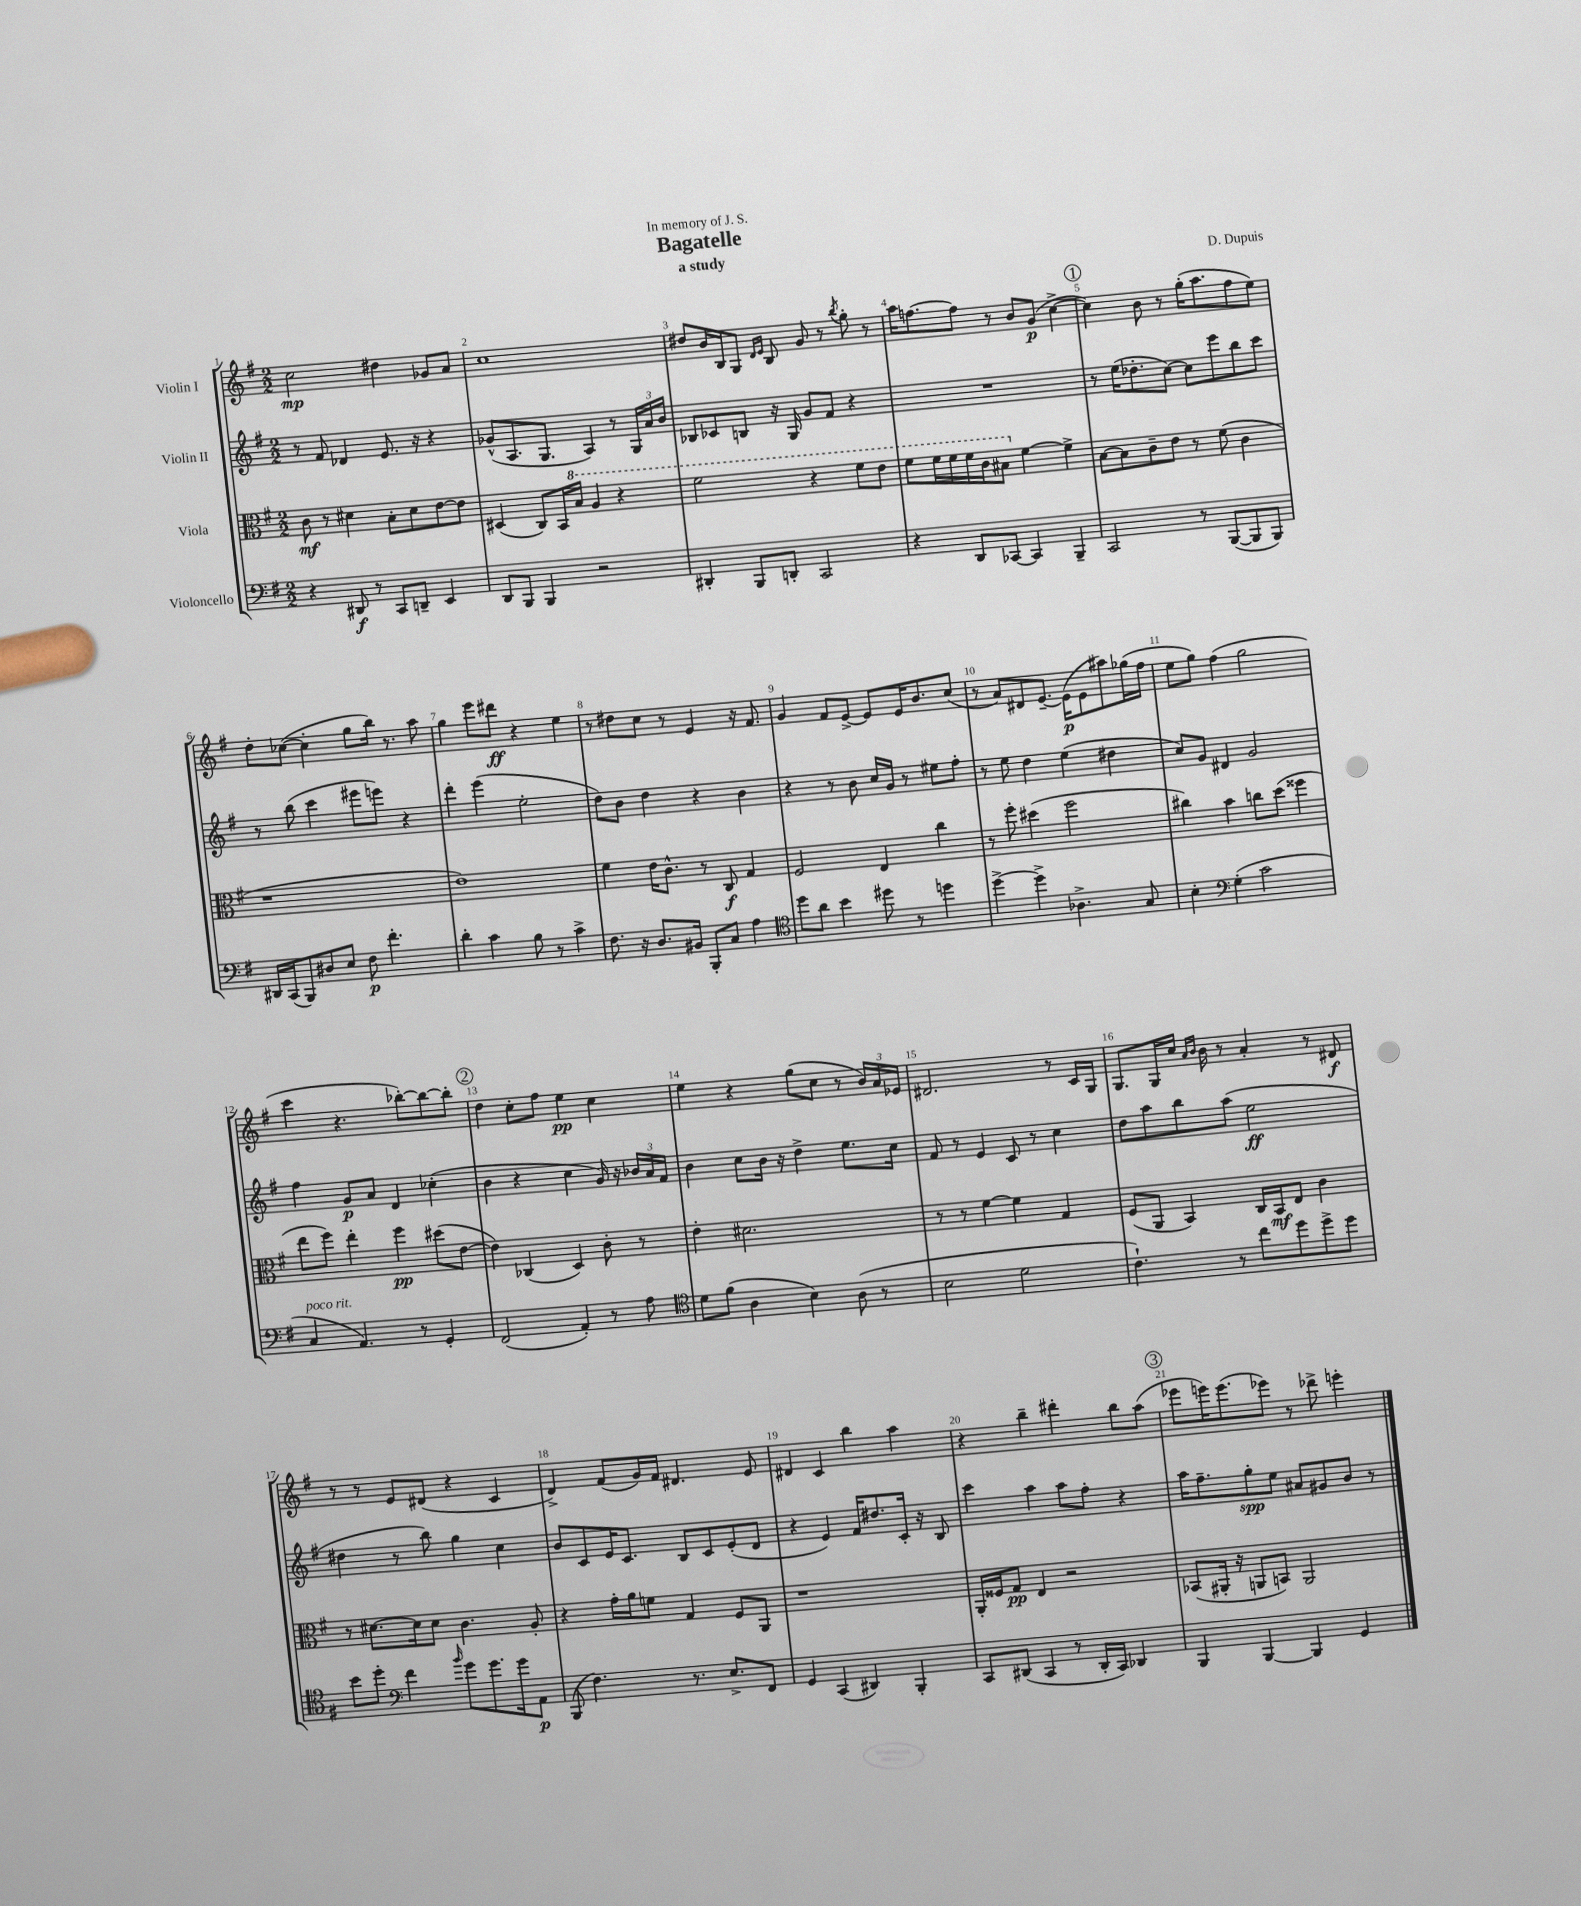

**kern	**kern	**kern	**kern
*staff4	*staff3	*staff2	*staff1
*clefF4	*clefC3	*clefG2	*clefG2
*k[f#]	*k[f#]	*k[f#]	*k[f#]
*M2/2	*M2/2	*M2/2	*M2/2
4r	8c	8r	2cc
.	8r	8f#	.
8DD#	4d#	4d-	.
8r	.	.	.
8CC	8B'	8.e	4dd#
8DD~	8d#	.	.
.	.	16r	.
4EE	[8e	4r	8g-
.	8e]	.	8a
=	=	=	=
8DD	(4D#	(8g-^^	1cc
8BBB	.	8.A	.
4BBB	8C)	.	.
.	.	8.G	.
.	16BB	.	.
.	16b	.	.
2r	4a	4A)	.
.	4r	8r	.
.	.	24G	.
.	.	24a	.
.	.	24b	.
=	=	=	=
4DD#'	2ff#	8B-	8dd#
.	.	8c-	16b
.	.	.	16B
8BBB	.	8B	8G
.	.	.	16qqd
.	.	.	16qqe
8DD'	.	16r	8B
.	.	16G	.
2CC	4r	8g	8g
.	.	8f#	8r
.	.	.	8qbb
.	8ff#	4r	8gg'
.	8ee	.	8r
=	=	=	=
4r	8ff#	1r	16aa
.	.	.	[8.ff
.	16ff#	.	.
.	16ff#	.	.
8DD	16ff#	.	8ff]
.	16cc	.	.
[8CC-	8b#	.	8r
4CC-]	[4f#	.	8b
.	.	.	(8g
4BBB~	4f#^]	.	[4cc^
=	=	=	=
2CC	[8B	8r	4cc])
.	8B]	(16ee	.
.	.	8.dd-'	.
.	8c~	.	8b
.	8e	[8cc)	8r
8r	8r	8cc]	(16gg'
.	.	.	8.aa
([8BBB	(8f#	8eee	.
8BBB]	4c	8bb	8ff#
8BBB)	.	8ccc	8ee)
=	=	=	=
16DD#	1r	8r	8dd'
(16CC	.	.	.
8BBB)	.	(8bb	([8cc-
8D#	.	4ccc	4cc-']
8E	.	.	.
8F#	.	8eee#	8gg
4.f#'	.	8eee)	16bb)
.	.	.	8.r
.	.	4r	.
.	.	.	8aa
=	=	=	=
4d'	1e)	4ddd'	4gg
4c	.	(4eee	8eee
.	.	.	8ddd#
8B	.	2ee'	4r
8r	.	.	.
4c^	.	.	4ee
=	=	=	=
8.F#	4f#	8dd)	8r
.	.	8b	8dd#
16r	.	.	.
8.D	16e	4dd	8cc
.	8.c^^	.	.
.	.	.	8r
16BB#	.	.	.
8BBB'	8r	4r	4e
8C	8C	.	.
4A	4G	4b	16r
.	.	.	8.f#
=	=	=	=
*clefC4	*	*	*
8dd	2F#	4r	4g
8a	.	.	.
4b	.	8r	8f#
.	.	8b	[8e^
8dd#	4E	16cc	8e]
.	.	16g	.
8r	.	8r	16e
.	.	.	8.b
4dd	4cc	8ee#	.
.	.	8ff#'	(8cc
=	=	=	=
[4dd^	8r	8r	8r
.	8ff#'	8ee	8a)
4dd^]	(4dd#	4dd	8d#
.	.	.	[8.e~
4.A-^	2ff#	(4ee	.
.	.	.	(16e]
.	.	.	8e
.	.	4dd#	8aa#)
8G	.	.	(16gg-
.	.	.	16ff#
=	=	=	=
4B'	4cc#)	8cc)	8ee
.	.	8g	8gg)
*clefF4	*	*	*
(4G'	4b	4d#	(4ff#
2c	8cc	2g	2gg
.	(8dd	.	.
.	4ff##	.	.
=	=	=	=
4C	8ee	4ff#	4ccc
.	8ff#)	.	.
4.AA)	4ee'	8g	4.r
.	.	8a	.
.	4ff#	4d	.
8r	.	.	[8bb-')
4GG'	(8dd#	(4cc-'	8bb-_
.	[8e	.	8bb-']
=	=	=	=
(2FF#	4e])	4b	4dd
.	(4C-	4r	8cc'
.	.	.	8ff#
4AA')	4D)	4cc	4ee
8r	8c'	16g)	4cc
.	.	16r	.
8A	8r	24b-	.
.	.	24a	.
.	.	24f#	.
=	=	=	=
*clefC4	*	*	*
8d	4e'	4b	4ee
(8f#	.	.	.
4A	2.d#	8cc	4r
.	.	16b	.
.	.	16r	.
4B)	.	4dd^	(8gg
.	.	.	8cc
(8A	.	8.ee	8r
8r	.	.	24b)
.	.	.	24a
.	.	16cc	.
.	.	.	24e-
=	=	=	=
2B	8r	8f#	2.d#
.	8r	8r	.
.	[4f#	4e	.
2d	4f#]	8c	.
.	.	8r	.
.	4G	4cc	8r
.	.	.	16c
.	.	.	16G
=	=	=	=
4.c`)	(8F#	8dd	8.G
.	8AA	8aa	.
.	.	.	16G
.	4BB)	8bb	16cc
.	.	.	16qqa
.	.	.	16qqb
.	.	.	16b
8r	.	(8aa	8r
8cc	16C	2ee	4a'
.	16BB	.	.
8dd	8E	.	.
8dd^	4c	.	8r
8dd	.	.	8d#
=	=	=	=
8b	8r	4dd#	8r
8dd'	[8.d#	.	8r
*clefF4	*	*	*
4f#	.	8r	8e
.	16d#]	.	.
.	8d#	8bb)	(8d#
16qqb	.	.	.
8g	4.c	4gg	4r
8.g	.	.	.
.	.	4cc	4c
16g	.	.	.
8AA	8A'	.	.
=	=	=	=
(8BBB	4r	8b	4d^)
4.F#)	.	8c	.
.	16g'	16e	(8f#
.	16a	8.c	.
.	8f	.	16g)
.	.	.	16f#
8.r	4G	8B	4.d#
.	.	8c	.
8.E^	.	.	.
.	8F#	(8e'	.
8FF#	8AA	8d	8e
=	=	=	=
4GG	1r	4r	4d#
(4CC	.	4e)	4c
4DD#)	.	16f#	4bb
.	.	8.dd#	.
4BBB'	.	16c'	4aa
.	.	16r	.
.	.	8B	.
=	=	=	=
8CC	16AA'	4ccc	4r
.	16F##	.	.
(8DD#	8G	.	.
4CC	4E	4aa	4bb~
8r	2r	8aa	4ddd#'
16DD#'	.	8ff#'	.
16CC)	.	.	.
4DD-	.	4r	8bb
.	.	.	(8aa
=	=	=	=
4BBB	(8BB-	16aa	8eee-
.	.	8.ff#~	.
.	16AA#'	.	16eee)
.	16r	.	(8.eee
[4BBB	8AA	8gg'	.
.	8BB)	8ee	8eee-)
4BBB]	2AA	8a#	8r
.	.	8g#	8ddd-^
4GG	.	8b	4eee'
.	.	8r	.
==	==	==	==
*-	*-	*-	*-
